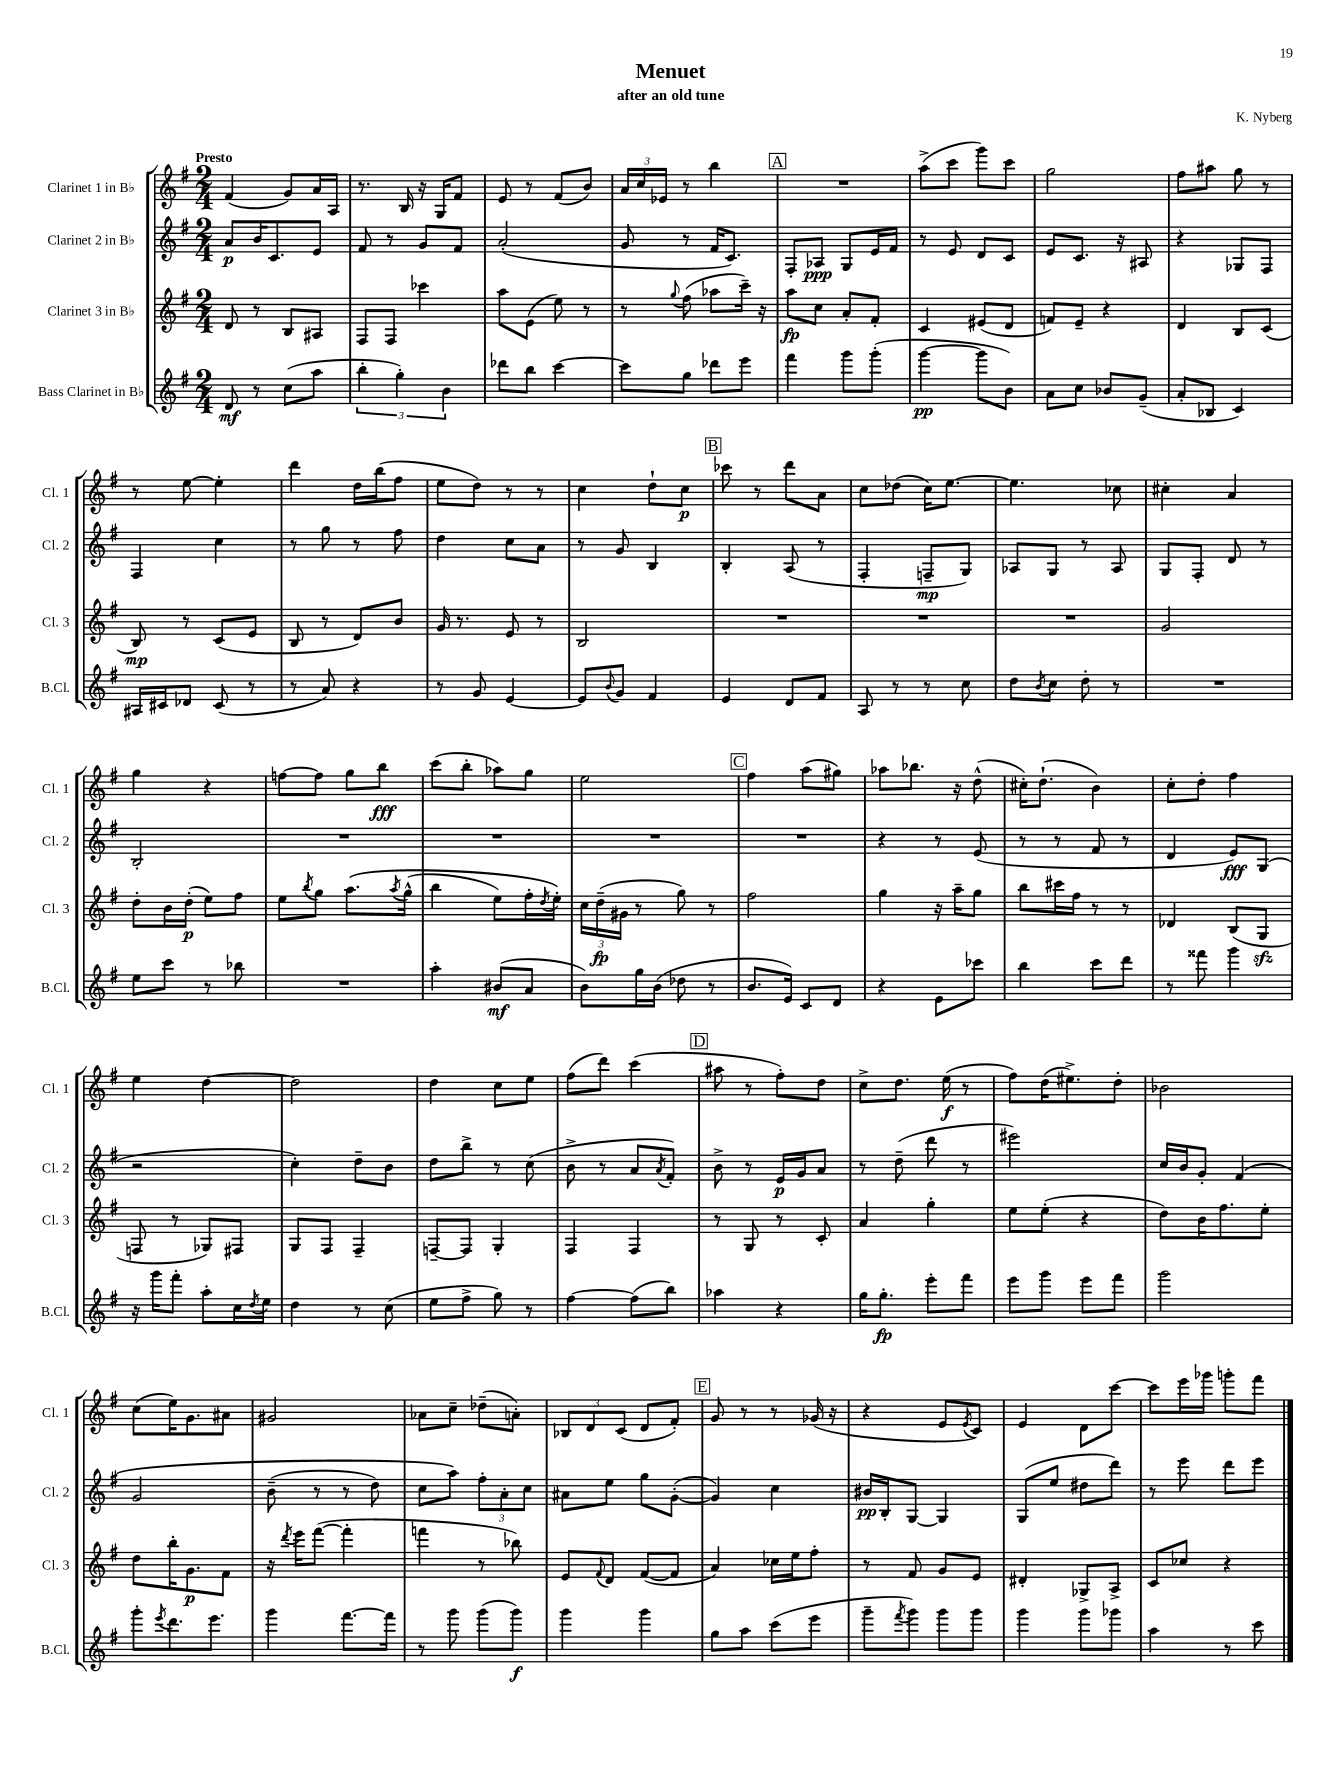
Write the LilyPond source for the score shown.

\header { title = "Menuet" composer = "K. Nyberg" subtitle = "after an old tune" }
<<
\new StaffGroup <<
\new Staff = "s0" \with { instrumentName = "Clarinet 1 in Bb" shortInstrumentName = "Cl. 1" } {
    \clef treble \key g \major \numericTimeSignature \time 2/4 \tempo "Presto"
    fis'4( g'8) a'16 a16 |
    r8. b16 r16 g16 fis'8 |
    e'8 r8 fis'8( b'8) |
    \tuplet 3/2 { a'16 c''16 ees'16 } r8 b''4 |
    \mark \markup { \box "A" } R2 |
    a''8->( c'''8 g'''8) c'''8 |
    g''2 |
    fis''8 ais''8 g''8 r8 |
    r8 e''8~ e''4-. |
    d'''4 d''16 b''16( fis''8 |
    e''8 d''8) r8 r8 |
    c''4 d''8-! c''8\p |
    \mark \markup { \box "B" } ces'''8 r8 d'''8 a'8 |
    c''8 des''8( c''16) e''8.~ |
    e''4. ces''8 |
    cis''4-. a'4 |
    g''4 r4 |
    f''8~ f''8 g''8 b''8\fff |
    c'''8( b''8-. aes''8) g''8 |
    e''2 |
    \mark \markup { \box "C" } fis''4 a''8( gis''8) |
    aes''8 bes''8. r16 d''8-^( |
    cis''16-.) d''8.-!( b'4) |
    c''8-. d''8-. fis''4 |
    e''4 d''4~ |
    d''2 |
    d''4 c''8 e''8 |
    fis''8( d'''8) c'''4( |
    \mark \markup { \box "D" } ais''8 r8 fis''8-.) d''8 |
    c''8-> d''8. e''16\f( r8 |
    fis''8) d''16( eis''8.->) d''8-. |
    bes'2 |
    c''8( e''16) g'8. ais'8 |
    gis'2 |
    aes'8 c''8-- des''8--( a'8-.) |
    \tuplet 3/2 { bes8 d'8 c'8( } d'8 fis'8-.) |
    \mark \markup { \box "E" } g'8 r8 r8 ges'16( r16 |
    r4 e'8 \acciaccatura { e'8 } c'8) |
    e'4 d'8 c'''8~ |
    c'''8 e'''16 ges'''16 g'''8-. fis'''8 \bar "|." |
}
\new Staff = "s1" \with { instrumentName = "Clarinet 2 in Bb" shortInstrumentName = "Cl. 2" } {
    \clef treble \key g \major \numericTimeSignature \time 2/4
    a'8\p b'16 c'8. e'8 |
    fis'8 r8 g'8 fis'8 |
    a'2-.( |
    g'8 r8 fis'16 c'8.) |
    \mark \markup { \box "A" } fis8-. aes8\ppp g8 e'16 fis'16 |
    r8 e'8 d'8 c'8 |
    e'8 c'8. r16 ais8 |
    r4 ges8 fis8 |
    fis4 c''4 |
    r8 g''8 r8 fis''8 |
    d''4 c''8 a'8 |
    r8 g'8 b4 |
    \mark \markup { \box "B" } b4-. a8( r8 |
    fis4-. f8--\mp g8) |
    aes8 g8 r8 aes8 |
    g8 fis8-. d'8 r8 |
    b2-. |
    R2 |
    R2 |
    R2 |
    \mark \markup { \box "C" } R2 |
    r4 r8 e'8( |
    r8 r8 fis'8 r8 |
    d'4 e'8\fff) g8( |
    r2 |
    c''4-.) d''8-- b'8 |
    d''8 b''8-> r8 c''8( |
    b'8-> r8 a'8 \acciaccatura { a'8 } fis'8-.) |
    \mark \markup { \box "D" } b'8-> r8 e'16\p g'16 a'8 |
    r8 d''8--( d'''8 r8 |
    eis'''2) |
    c''16 b'16 g'8-. fis'4\( |
    g'2 |
    b'8--( r8 r8 d''8) |
    c''8 a''8\) \tuplet 3/2 { fis''8-. a'8-. c''8 } |
    ais'8 e''8 g''8 g'8~-.( |
    \mark \markup { \box "E" } g'4) c''4 |
    bis'16\pp b16-. g8~ g4 |
    g8( e''8 dis''8 d'''8) |
    r8 e'''8 d'''8 e'''8 \bar "|." |
}
\new Staff = "s2" \with { instrumentName = "Clarinet 3 in Bb" shortInstrumentName = "Cl. 3" } {
    \clef treble \key g \major \numericTimeSignature \time 2/4
    d'8 r8 b8 ais8 |
    fis8 fis8 ces'''4 |
    a''8 e'8( e''8) r8 |
    r8 \appoggiatura { g''8 } fis''8( aes''8 c'''16--) r16 |
    \mark \markup { \box "A" } a''8\fp c''8 a'8-. fis'8-. |
    c'4 eis'8( d'8 |
    f'8) e'8-- r4 |
    d'4 b8 c'8( |
    b8\mp) r8 c'8( e'8 |
    b8 r8 d'8) b'8 |
    g'16 r8. e'8 r8 |
    b2 |
    \mark \markup { \box "B" } R2 |
    R2 |
    R2 |
    g'2 |
    d''8-. b'16 d''16-.\p( e''8) fis''8 |
    e''8 \acciaccatura { b''8 } g''8 a''8.\( \acciaccatura { a''8 } g''16-^( |
    b''4 e''8) fis''16-. \acciaccatura { d''8 } e''16-.\) |
    \tuplet 3/2 { c''16 d''16--\fp( gis'16 } r8 g''8) r8 |
    \mark \markup { \box "C" } fis''2 |
    g''4 r16 a''16-- g''8 |
    b''8 cis'''16 fis''16 r8 r8 |
    des'4 b8( g8\sfz |
    f8 r8 ges8) fis8 |
    g8 fis8 fis4-- |
    f8~-- f8 g4-. |
    fis4 fis4 |
    \mark \markup { \box "D" } r8 g8 r8 c'8-. |
    a'4 g''4-. |
    e''8 e''8-.( r4 |
    d''8) b'16 fis''8. e''8-. |
    d''8 b''16-. g'8.\p fis'8 |
    r16 \acciaccatura { d'''8 } e'''16 fis'''8~( fis'''4-. |
    f'''4 r8 bes''8) |
    e'8 \appoggiatura { fis'8 } d'8 fis'8~( fis'8 |
    \mark \markup { \box "E" } a'4) ces''16 e''16 fis''8-. |
    r8 fis'8 g'8 e'8 |
    dis'4-. ges8-> a8-> |
    c'8 ces''8 r4 \bar "|." |
}
\new Staff = "s3" \with { instrumentName = "Bass Clarinet in Bb" shortInstrumentName = "B.Cl." } {
    \clef treble \key g \major \numericTimeSignature \time 2/4
    d'8\mf r8 c''8( a''8 |
    \tuplet 3/2 { b''4-. g''4-.) b'4 } |
    des'''8 b''8 c'''4~ |
    c'''8 g''8 des'''8 e'''8 |
    \mark \markup { \box "A" } fis'''4 g'''8 g'''8-.( |
    g'''4~\pp g'''8 b'8) |
    a'8 c''8 bes'8 g'8--( |
    a'8-. bes8 c'4) |
    ais16 cis'16 des'8 cis'8( r8 |
    r8 a'8) r4 |
    r8 g'8 e'4~ |
    e'8 \appoggiatura { b'8 } g'8 fis'4 |
    \mark \markup { \box "B" } e'4 d'8 fis'8 |
    a8 r8 r8 c''8 |
    d''8 \acciaccatura { b'8 } c''8 d''8-. r8 |
    R2 |
    e''8 c'''8 r8 bes''8 |
    R2 |
    a''4-. bis'8\mf( a'8 |
    b'8) g''16 b'16( des''8 r8 |
    \mark \markup { \box "C" } b'8. e'16) c'8 d'8 |
    r4 e'8 ces'''8 |
    b''4 c'''8 d'''8 |
    r8 fisis'''8 g'''4 |
    r16 g'''16 fis'''8-. a''8-. c''16 \acciaccatura { d''8 } e''16 |
    d''4 r8 c''8( |
    e''8 fis''8-> g''8) r8 |
    fis''4~ fis''8( b''8) |
    \mark \markup { \box "D" } aes''4 r4 |
    g''16 g''8.-.\fp e'''8-. fis'''8 |
    e'''8 g'''8 e'''8 fis'''8 |
    g'''2 |
    g'''8-. \acciaccatura { e'''8 } d'''8. e'''8. |
    g'''4 fis'''8.~ fis'''16 |
    r8 g'''8 g'''8( g'''8\f) |
    g'''4 g'''4 |
    \mark \markup { \box "E" } g''8 a''8 c'''8( e'''8 |
    g'''8-- \acciaccatura { fis'''8 } g'''8) g'''8 g'''8 |
    g'''4 g'''8 ges'''8 |
    a''4 r8 c'''8 \bar "|." |
}
>>
>>
\layout { \context { \Score \remove "Bar_number_engraver" } }
